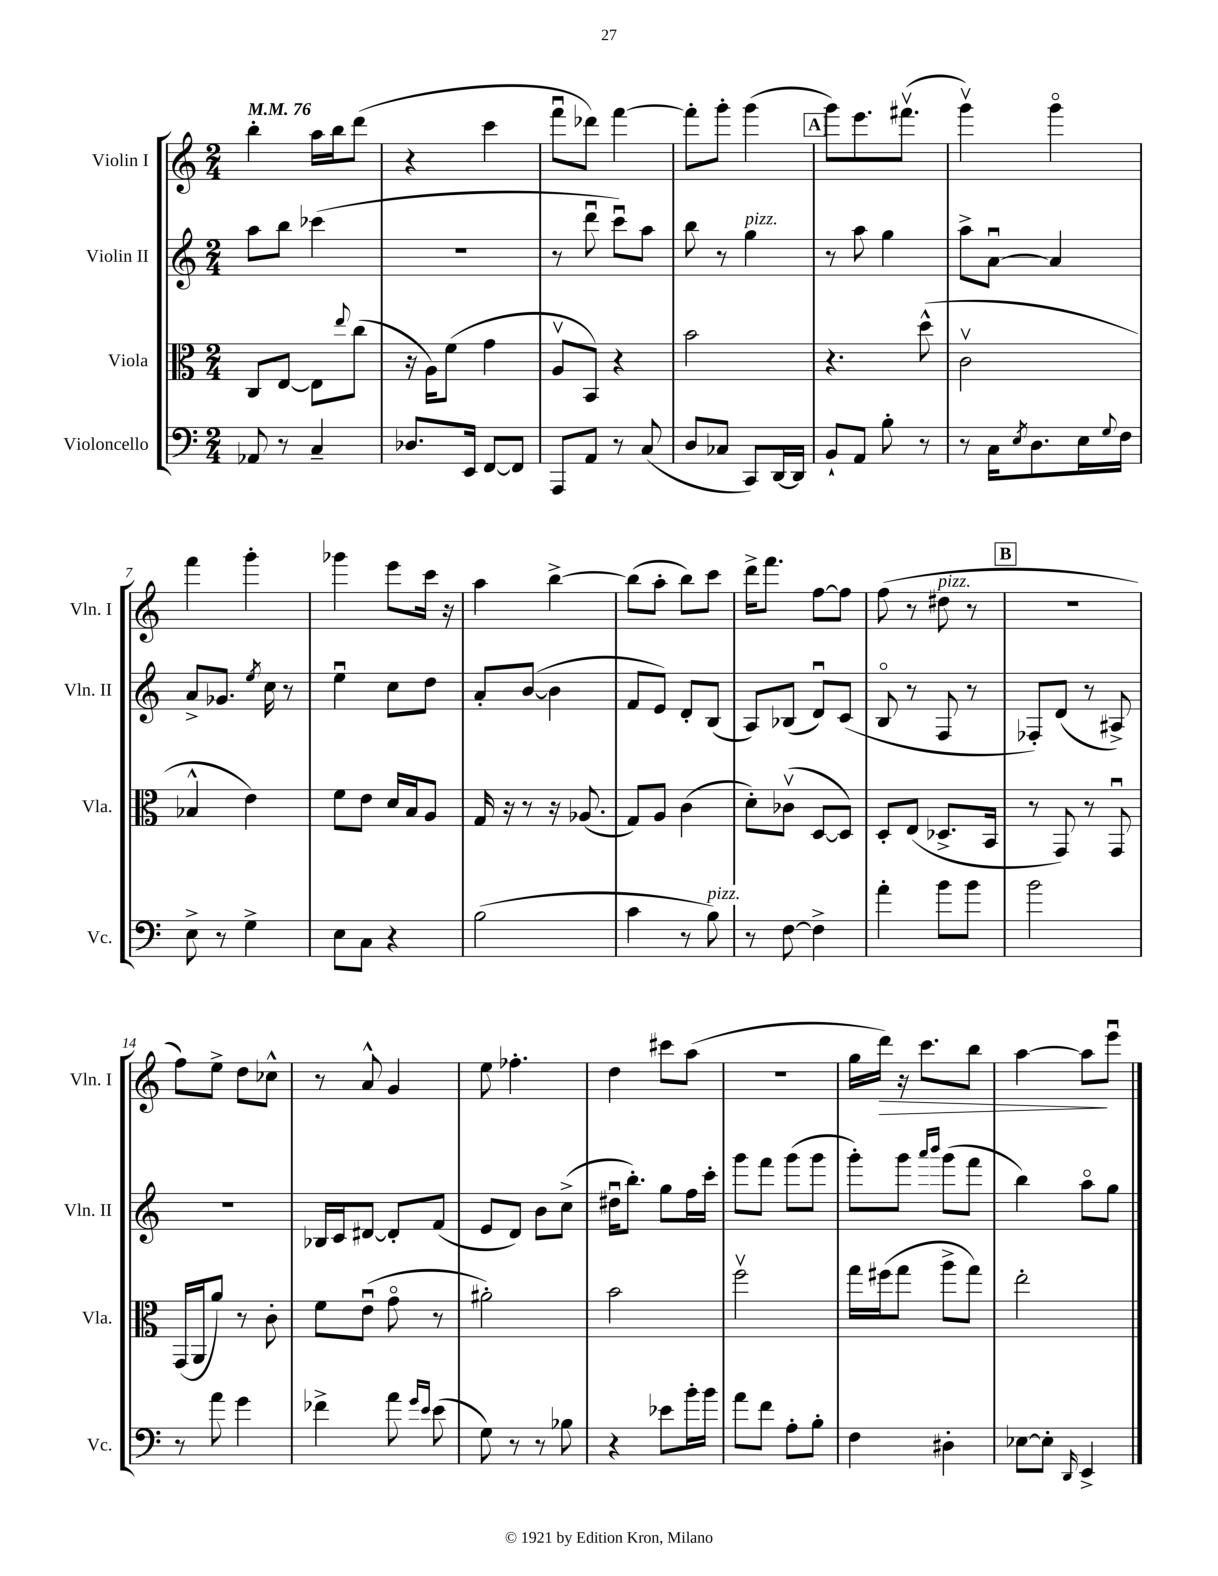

**kern	**kern	**kern	**kern
*staff4	*staff3	*staff2	*staff1
*clefF4	*clefC3	*clefG2	*clefG2
*k[]	*k[]	*k[]	*k[]
*M2/4	*M2/4	*M2/4	*M2/4
*MM76	*MM76	*MM76	*MM76
8AA-	8C	8aa	4bb'
8r	[8E	8bb	.
4C~	8E]	(4ccc-	16aa
.	.	.	16bb
.	8qqee	.	.
.	(8cc	.	(8ddd
=	=	=	=
8.D-	16r	2r	4r
.	16A)	.	.
.	(8f	.	.
16EE	.	.	.
[8FF	4g	.	4ccc
8FF]	.	.	.
=	=	=	=
8AAA	8Av	8r	8fffu
8AA	8BB)	8dddu	8ddd-)
8r	4r	8cccu)	[4fff
(8C	.	8aa	.
=	=	=	=
8D	2b	8bb	8fff']
8C-	.	8r	8ggg'
8CC)	.	4gg	(4ggg
[16DD	.	.	.
16DD]	.	.	.
=	=	=	=
8BB`	4.r	8r	8ggg)
8AA	.	8aa	8.eee
8B'	.	4gg	.
.	.	.	(8.fff#v
8r	(8dd^^	.	.
=	=	=	=
8r	2cv	8aa^	4gggv)
16C	.	[8au	.
8qE	.	.	.
8.D	.	.	.
.	.	4a]	4gggo
16E	.	.	.
8qqG	.	.	.
16F	.	.	.
=	=	=	=
8E^	4B-^^	8a^	4fff
8r	.	8.g-	.
4G^	4e)	.	4ggg'
.	.	8qee	.
.	.	16cc	.
.	.	8r	.
=	=	=	=
8E	8f	4eeu	4ggg-
8C	8e	.	.
4r	16d	8cc	8eee
.	16B	.	.
.	8A	8dd	16ccc
.	.	.	16r
=	=	=	=
(2B	16G	8a'	4aa
.	16r	.	.
.	8r	([8b	.
.	16r	4b]	[4bb^
.	(8.A-	.	.
=	=	=	=
4c	8G)	8f	(8bb]
.	8A	8e)	8aa'
8r	(4c	8d'	8bb)
8B)	.	(8B	8ccc
=	=	=	=
8r	8d')	8A)	16ddd^
.	.	.	8.fff
[8F	(8c-v	(8B-	.
4F^]	[8D	8du)	[8ff
.	8D])	(8c	8ff]
=	=	=	=
4a'	8D'	8Bo	(8ff
.	(8E	8r	8r
8b	8.D-^	8F	8dd#
8b	.	8r	8r
.	16BB	.	.
=	=	=	=
2b	8r	8F-')	2r
.	8GG)	(8d	.
.	8r	8r	.
.	8GGu	8A#^)	.
=	=	=	=
8r	(16GG	2r	8ff)
.	16AA	.	.
8a	8a)	.	8ee^
4g	8r	.	8dd
.	8c'	.	8cc-^^
=	=	=	=
4f-^	8f	16B-	8r
.	.	16c	.
.	(8eu	[8d#	8a^^
8a	8go	8d#']	4g
16qqg	.	.	.
16qqe	.	.	.
(8e	8r	(8f	.
=	=	=	=
8G)	2a#')	8e	8ee
8r	.	8d)	4.ff-'
8r	.	8b	.
8B-	.	(8cc^	.
=	=	=	=
4r	2b	16dd#u	4dd
.	.	8.bb')	.
8e-	.	8gg	8ccc#
16b'	.	16ff	(8aa
16b	.	16ccc'	.
=	=	=	=
8a	2ffv	8ggg	2r
8f	.	8fff	.
8A'	.	(8ggg	.
8B'	.	8ggg	.
=	=	=	=
4F	16gg	8ggg')	16gg
.	(16ff#	.	16ddd)
.	8gg	8ggg	16r
.	.	.	8.ccc
.	.	16qqaaa	.
.	.	16qqbbb	.
4D#'	8aa^	(8ggg	.
.	8gg)	8fff	8bb
=	=	=	=
[8E-	2ee'	4bb)	[4aa
8E-']	.	.	.
16qqDD	.	.	.
4EE^	.	8aao	8aa]
.	.	8gg	8eeeu
==	==	==	==
*-	*-	*-	*-
